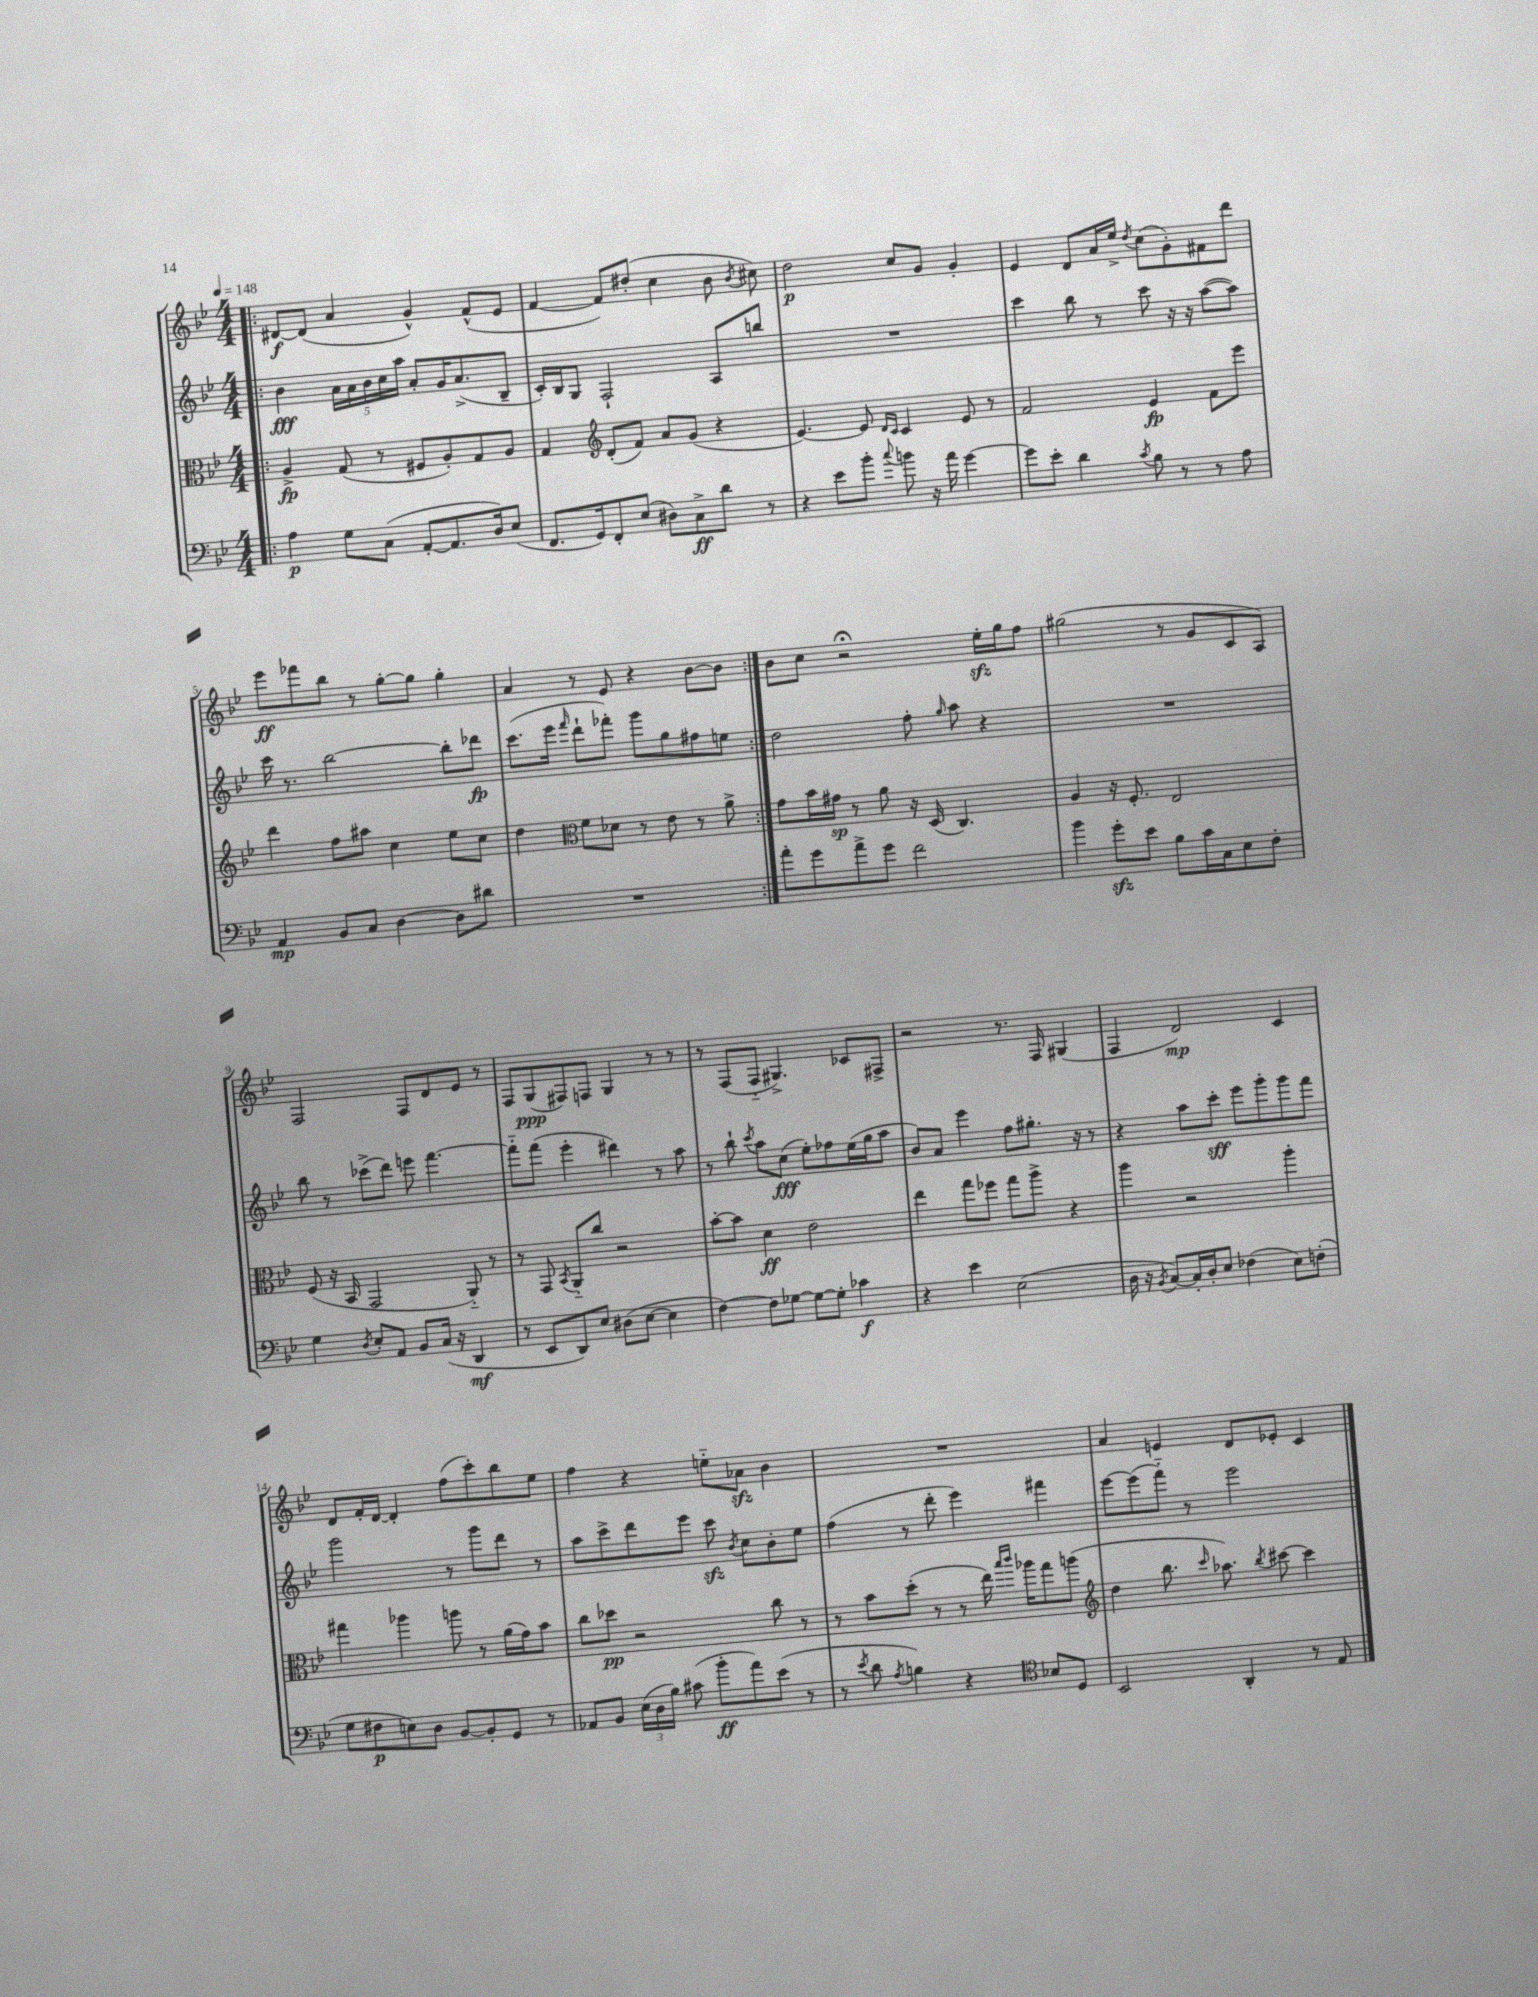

**kern	**kern	**kern	**kern
*staff4	*staff3	*staff2	*staff1
*clefF4	*clefC3	*clefG2	*clefG2
*k[b-e-]	*k[b-e-]	*k[b-e-]	*k[b-e-]
*M4/4	*M4/4	*M4/4	*M4/4
*MM148	*MM148	*MM148	*MM148
=!|:	=!|:	=!|:	=!|:
4A	4A^	4b-	[8d#
.	.	.	(8d#]
8G	(8G	20a	4a
.	.	20a	.
.	.	20b-	.
(8C	8r	.	.
.	.	20cc	.
.	.	20aa	.
[8AA'	8F#	8a'	4g^^)
8.AA]	8A')	16g	.
.	.	(8.a^	.
.	8G	.	(8f^^
16D)	.	.	.
(8E-	8A	8B-~	8e-
=	=	=	=
8.FF	4G	16c')	[4f
.	.	16B-	.
.	.	8G	.
16GG)	.	.	.
*	*clefG2	*	*
8FF'	(8d'	2F`	8f])
(8E-	8f)	.	(8dd#'
8D#)	8a	.	4cc
8C^	(8g	.	.
8d	4r	8A	8b-
.	.	.	8qb-
8r	.	8bb	8cc#)
=	=	=	=
4r	[4.e-)	1r	2dd
8e-	.	.	.
8b-'	8e-]	.	.
.	16qqd	.	.
8qqcc	16qqc	.	.
8b	4c	.	8cc
16r	.	.	8g
16a	.	.	.
[4g	8e-	.	4g'
.	8r	.	.
=	=	=	=
8g]	2f	4ccc	4e-
8e-'	.	.	.
4d	.	8bb-	8d
.	.	8r	16a
.	.	.	16ee-^
8qc	.	.	8qdd
8B-	4e-	8ccc	(8cc
8r	.	16r	8g')
.	.	16r	.
8r	8f	([8aa	8f#
8A	8eee-	8aa])	8ddd
=	=	=	=
4AA	4ddd	16ccc	8eee-
.	.	8.r	.
.	.	.	8fff-
8BB-	8ff	[2bb-	8bb-
8C	8aa#	.	8r
[4D	4cc	.	[8gg'
.	.	.	8gg]
8D]	8ee-	8bb-']	4gg'
8d#	8cc	8ddd-	.
=	=	=	=
1r	4dd	(8.ccc	4a
.	.	16eee-	.
*	*clefC3	*	*
.	.	16qqfff	.
.	8f	8ddd`	8r
.	8d-	8fff-')	8e-
.	8r	8ggg	4r
.	8e-	8gg	.
.	8r	8ff#	[8b-
.	8a^	8ee	8b-]
=:|!	=:|!	=:|!	=:|!
8a'	8g	2dd	8b-
8g	16b-	.	8cc
.	16g#	.	.
8a^	8r	.	2r;
8g	8a	.	.
2f	16r	8ff'	.
.	(16D	.	.
.	.	16qqgg	.
.	4.C)	8aa	.
.	.	4r	16ee-'
.	.	.	16gg
.	.	.	8ff
=	=	=	=
4b-	4A	1r	(2gg#
8g'	16r	.	.
.	8.F'	.	.
8e-	.	.	.
8B-	2E-	.	8r
16c	.	.	8g
16C	.	.	.
8E-	.	.	8c
8F'	.	.	8A)
=	=	=	=
4G	(8F	8bb-	2F
.	16r	8r	.
.	16BB-	.	.
8qD	.	.	.
8E-'	2GG	(8ccc-^	.
8AA	.	8ddd)	.
8BB-	.	8eee	8F
(16C	.	[4.fff	8d
16r	.	.	.
4DD	8AA'~)	.	8e-
.	8r	.	8r
=	=	=	=
8r	8r	8fff'~]	8F
8EE-	8GG	(8fff	(8G
.	8qBB-	.	.
8DD)	8AA'~	4eee-'	8F#)
8E-	8cc	.	8F
(8D#	2r	4ddd#)	4G
[8E-	.	.	.
4E-]	.	8r	8r
.	.	8aa	8r
=	=	=	=
[4F)	[8b-'	8r	8r
.	8b-]	8bb-`	(8F
.	.	8qccc	.
8F]	4d	8aa	8F'~
[8G-	.	(8cc	4.G#^)
8G-_	2e-	8ee-')	.
8G-']	.	8ff-	.
4c-	.	(16ee-	8c-
.	.	16gg	.
.	.	8aa	8F#^
=	=	=	=
4r	4ee-	8b-)	2r
.	.	8a	.
4e-	8gg	4eee-	.
.	8ff-	.	.
(2E-	8gg	8ff	8.r
.	8aa^	8.gg#'	.
.	.	.	16F
.	4r	.	(4G#
.	.	16r	.
.	.	8r	.
=	=	=	=
16D	4aa	4r	4F
16r	.	.	.
8qBB-	.	.	.
[8C)	.	.	.
16C']	2r	8aa	2d)
16D'	.	.	.
8E-	.	8ccc'	.
(4F-	.	8eee-	.
.	.	8ggg'	.
8E-)	4aa'	8ggg	4c
(8F'	.	8fff	.
=	=	=	=
8G	4gg#	2ggg	8d
8F#	.	.	16f'
.	.	.	[16d
8E)	4aa-	.	4d']
8D	.	.	.
[8BB-	8aa	8r	(8ff
8BB-']	8r	8ggg	8ccc')
8GG	(16a	8ddd	8bb-
.	16g)	.	.
8r	8b-	8r	8ee-
=	=	=	=
8AA-	8cc	8aa	4ff
8BB-	8dd-	8ccc^	.
(24E-	2r	8ddd	4r
24D	.	.	.
24B-)	.	.	.
(8c#	.	8eee-	.
8b-'	.	8ccc	8ee'~
.	.	8qb-	.
8a)	.	8cc	8a-
(8e-	8cc	8b-'	4b-
8r	8r	8ee-	.
=	=	=	=
8r	8r	(4ff	1r
8qe-	.	.	.
8d	8b-	.	.
8qA	.	.	.
4B)	(8dd'	8r	.
.	8r	8ddd'	.
4r	8r	4eee-)	.
.	16ee-)	.	.
.	16qqbb-	.	.
.	16qqccc	.	.
.	16aa-	.	.
*clefC4	*	*	*
8B-	8gg	4fff#	.
8D	(8aa	.	.
=	=	=	=
*	*clefG2	*	*
2BB-	4dd	[8eee-	4a
.	.	(8eee-]	.
.	8.bb-	8fff'~)	4e
.	.	8r	.
.	16qqccc	.	.
.	8.aa-)	.	.
4AA'	.	2eee-	8d
.	8qbb-	.	.
.	[8ccc#	.	8e-'
8r	4ccc#]	.	4c
8E-	.	.	.
==	==	==	==
*-	*-	*-	*-
